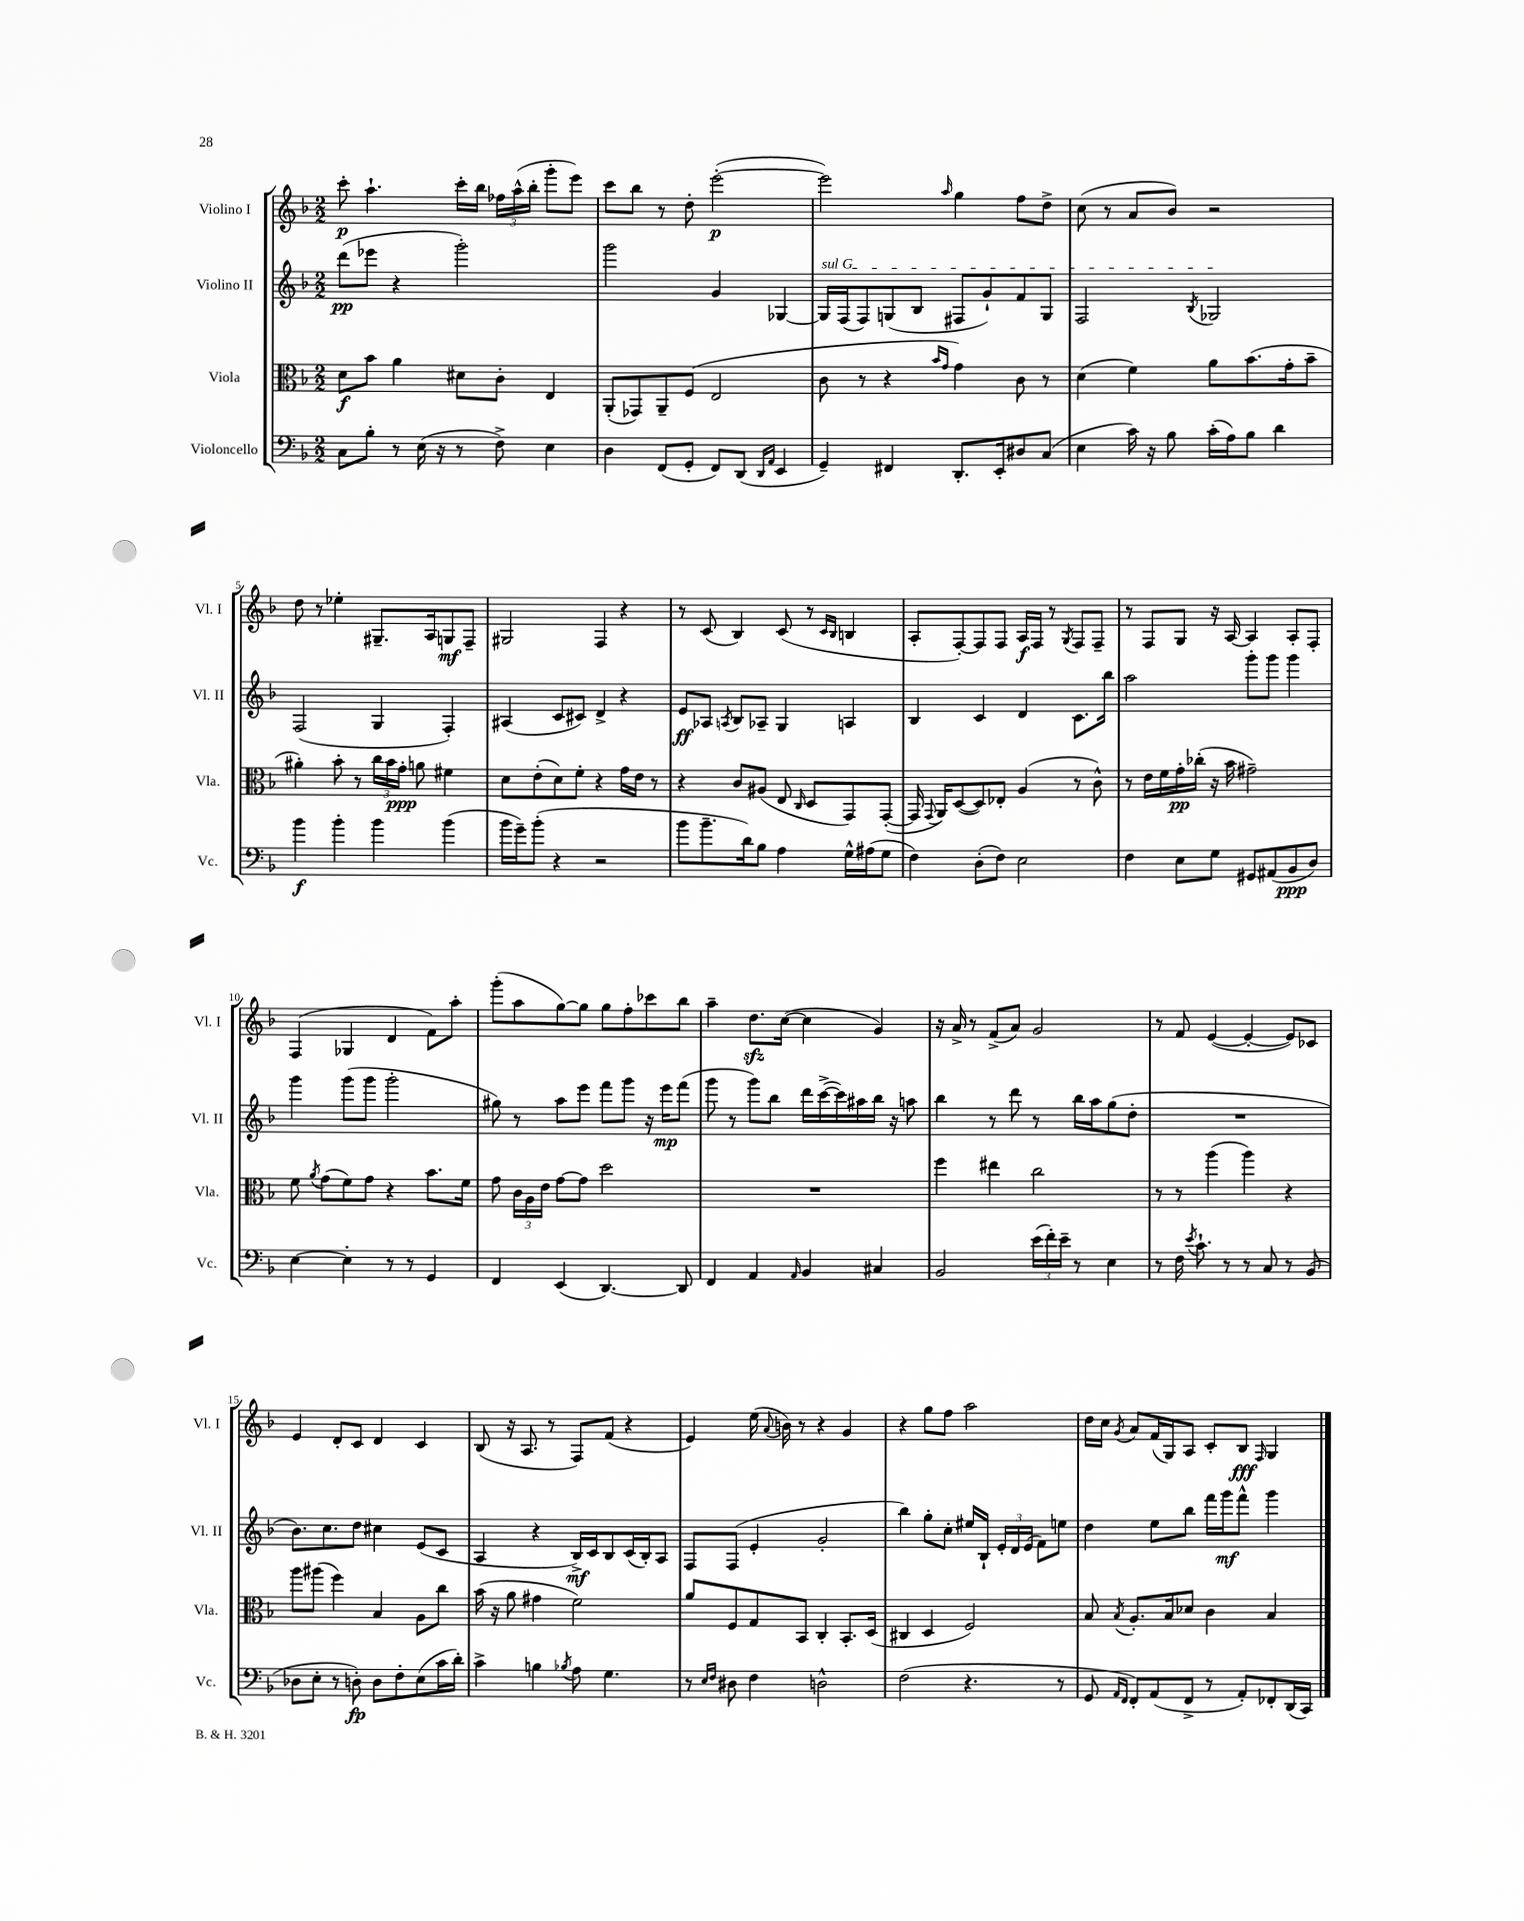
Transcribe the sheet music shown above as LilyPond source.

<<
\new StaffGroup <<
\new Staff = "s0" \with { instrumentName = "Violino I" shortInstrumentName = "Vl. I" } {
    \clef treble \key f \major \numericTimeSignature \time 2/2
    \autoBeamOff c'''8-.\p a''4.-! c'''16[-. bes''16] \tuplet 3/2 { fes''16[ a''16-^( bes''16]-. } g'''8[-. e'''8]) |
    c'''8[ bes''8] r8 d''8-. e'''2~-.\p( |
    e'''2) \grace { a''16 } g''4 f''8[ d''8]-> |
    c''8( r8 a'8[ bes'8]) r2 |
    d''8 r8 ees''4-. gis8.[-- a16 g8\mf f8]-- |
    gis2 f4 r4 |
    r8 c'8( bes4) c'8( r8 \grace { c'16[ bes16] } b4 |
    a8[-. f8~-.) f8 f8] a16[\f f16] r8 \acciaccatura { g8 } f8[ f8]-- |
    r8 f8[ g8] r16 a16~ a4 a8[-. f8]-. |
    f4( ges4 d'4 f'8[) a''8]-. |
    g'''8[-.( a''8 g''8~) g''8] g''8[ f''8-. ces'''8 bes''8] |
    a''4-- d''8.[\sfz c''16]~( c''4 g'4) |
    r16 a'16-> r8 f'8[->( a'8]) g'2 |
    r8 f'8 e'4~( e'4~-. e'8[) ces'8] |
    e'4 d'8[-. c'8] d'4 c'4 |
    bes8( r16 a8. r8 f8[) f'8]( r4 |
    e'4) e''16( \appoggiatura { a'8 } b'16) r8 r4 g'4 |
    r4 g''8[ f''8] a''2 |
    d''16[ c''16] \acciaccatura { g'8 } a'8[ f'16( g16) a8] c'8[-. bes8]\fff \grace { f16 } g4 \bar "|." |
}
\new Staff = "s1" \with { instrumentName = "Violino II" shortInstrumentName = "Vl. II" } {
    \clef treble \key f \major \numericTimeSignature \time 2/2
    \autoBeamOff d'''8[\pp( ees'''8] r4 g'''2-.) |
    g'''2 g'4 ges4~ |
    \once \override TextSpanner.bound-details.left.text = \markup { \italic "sul G" } ges16[\startTextSpan f16( f8) g8( bes8] fis8[ g'8-!) f'8 g8] |
    f2 \acciaccatura { bes8 } ges2\stopTextSpan |
    f2( g4 f4-.) |
    ais4( c'8[ cis'8]) d'4-> r4 |
    e'8[\ff aes8] \acciaccatura { a8 } bes8[ aes8]-- g4 a4 |
    bes4 c'4 d'4 c'8.[ bes''16] |
    a''2 g'''8[-. g'''8] g'''4 |
    g'''4 g'''8[( g'''8] g'''2-. |
    gis''8) r8 a''8[ e'''8] f'''8[ g'''8] r16 e'''16[\mp f'''8]( |
    g'''8 r8 g'''8[) bes''8] d'''16[ c'''16~->( c'''16) ais''16 bes''16] r16 a''8 |
    bes''4 r8 d'''8 r8 bes''16[ a''16 g''8( d''8]-. |
    R1 |
    bes'8.[) c''8. d''8] cis''4 e'8[( c'8] |
    a4 r4 bes16[->\mf) c'16 bes8 c'16( bes16-.) a8] |
    f8[ f8]( e'4-. g'2-. |
    bes''4) g''8[-. c''8]-. eis''16[ bes16]-! \tuplet 3/2 { e'16[-. d'16 e'16]( } f'8[) e''8] |
    d''4 e''8[ bes''8] f'''16[ g'''16\mf f'''8]-^ g'''4 \bar "|." |
}
\new Staff = "s2" \with { instrumentName = "Viola" shortInstrumentName = "Vla." } {
    \clef alto \key f \major \numericTimeSignature \time 2/2
    \autoBeamOff d'8[\f bes'8] a'4 dis'8[ c'8]-. e4 |
    a,8[-.( ges,8) a,8-- f8]( e2 |
    c'8 r8 r4 \grace { bes'16[ g'16] } g'4) c'8 r8 |
    d'4( f'4) a'8[ bes'8.( g'16-. bes'8]-- |
    ais'4-.) bes'8-. r8 \tuplet 3/2 { c''16[ bes'16 g'16]-.\ppp } a'8 fis'4 |
    d'8[ e'8-.( d'8) f'8]-. r4 g'16[ e'16] r8 |
    r4 c'8[ ais8]( e8 \grace { c16 } d8[ g,8) g,8]~-.( |
    g,16 \appoggiatura { g,8 } a,16[) d8~( d8) ees8]-. a4( r8 c'8-^) |
    r8 e'16[ f'16 g'16-.\pp ces''16]-.( r16 bes'16 gis'2--) |
    f'8 \acciaccatura { a'8 } g'8[( f'8) g'8] r4 bes'8.[ f'16] |
    g'8 \tuplet 3/2 { c'16[ a16 e'16] } g'8[~ g'8] d''2 |
    R1 |
    f''4 eis''4 c''2 |
    r8 r8 a''4( a''4) r4 |
    a''8[ ais''8]( f''4) bes4 a8[ c''8] |
    bes'16( r16 a'8 gis'4 f'2) |
    a'8[ f8 g8 bes,8] c4-. bes,8.[-. d16]( |
    cis4 d4 f2) |
    bes8 \acciaccatura { bes8 } a8.[-. bes16 des'8] c'4 bes4 \bar "|." |
}
\new Staff = "s3" \with { instrumentName = "Violoncello" shortInstrumentName = "Vc." } {
    \clef bass \key f \major \numericTimeSignature \time 2/2
    \autoBeamOff c8[ bes8]-. r8 e16( r16 r8 f8->) e4 |
    d4 f,8[( g,8]-. f,8[) d,8]( \grace { d,16[ a,16] } e,4 |
    g,4--) fis,4 d,8.[-. e,16-. dis8 c8]( |
    e4 c'16) r16 bes8 c'16[-.( a16) bes8] d'4 |
    bes'4\f bes'4-. bes'4 bes'4( |
    bes'16[ g'16--) bes'8]-.( r4 r2 |
    bes'8[ bes'8.-- d'16) bes8] a4 g16[-^ ais16( g8] |
    f4) d8[-.( f8]) e2 |
    f4 e8[ g8] gis,8[ ais,8( bes,8\ppp d8]) |
    e4~ e4-. r8 r8 g,4 |
    f,4 e,4( d,4.~) d,8 |
    f,4 a,4 \grace { a,16 } bes,4 cis4 |
    bes,2 \tuplet 3/2 { e'16[( f'16-.) e'16]-- } r8 e4 |
    r8 f16 \acciaccatura { e'8 } c'8.-! r8 r8 c8 r8 bes,8( |
    des8[ e8]-. r8 d8-.\fp) d8[ f8-. e8( c'16 d'16]-.) |
    c'4-> b4 \acciaccatura { bes8 } a8 g4. |
    r8 \grace { e16[ f16] } dis8 f4 d2-^ |
    f2( r4. r8 |
    g,8 \grace { a,16[ f,16] } f,8[-.) a,8( f,8]-> r8 a,8[-.) fes,8-. d,16( c,16]) \bar "|." |
}
>>
>>
